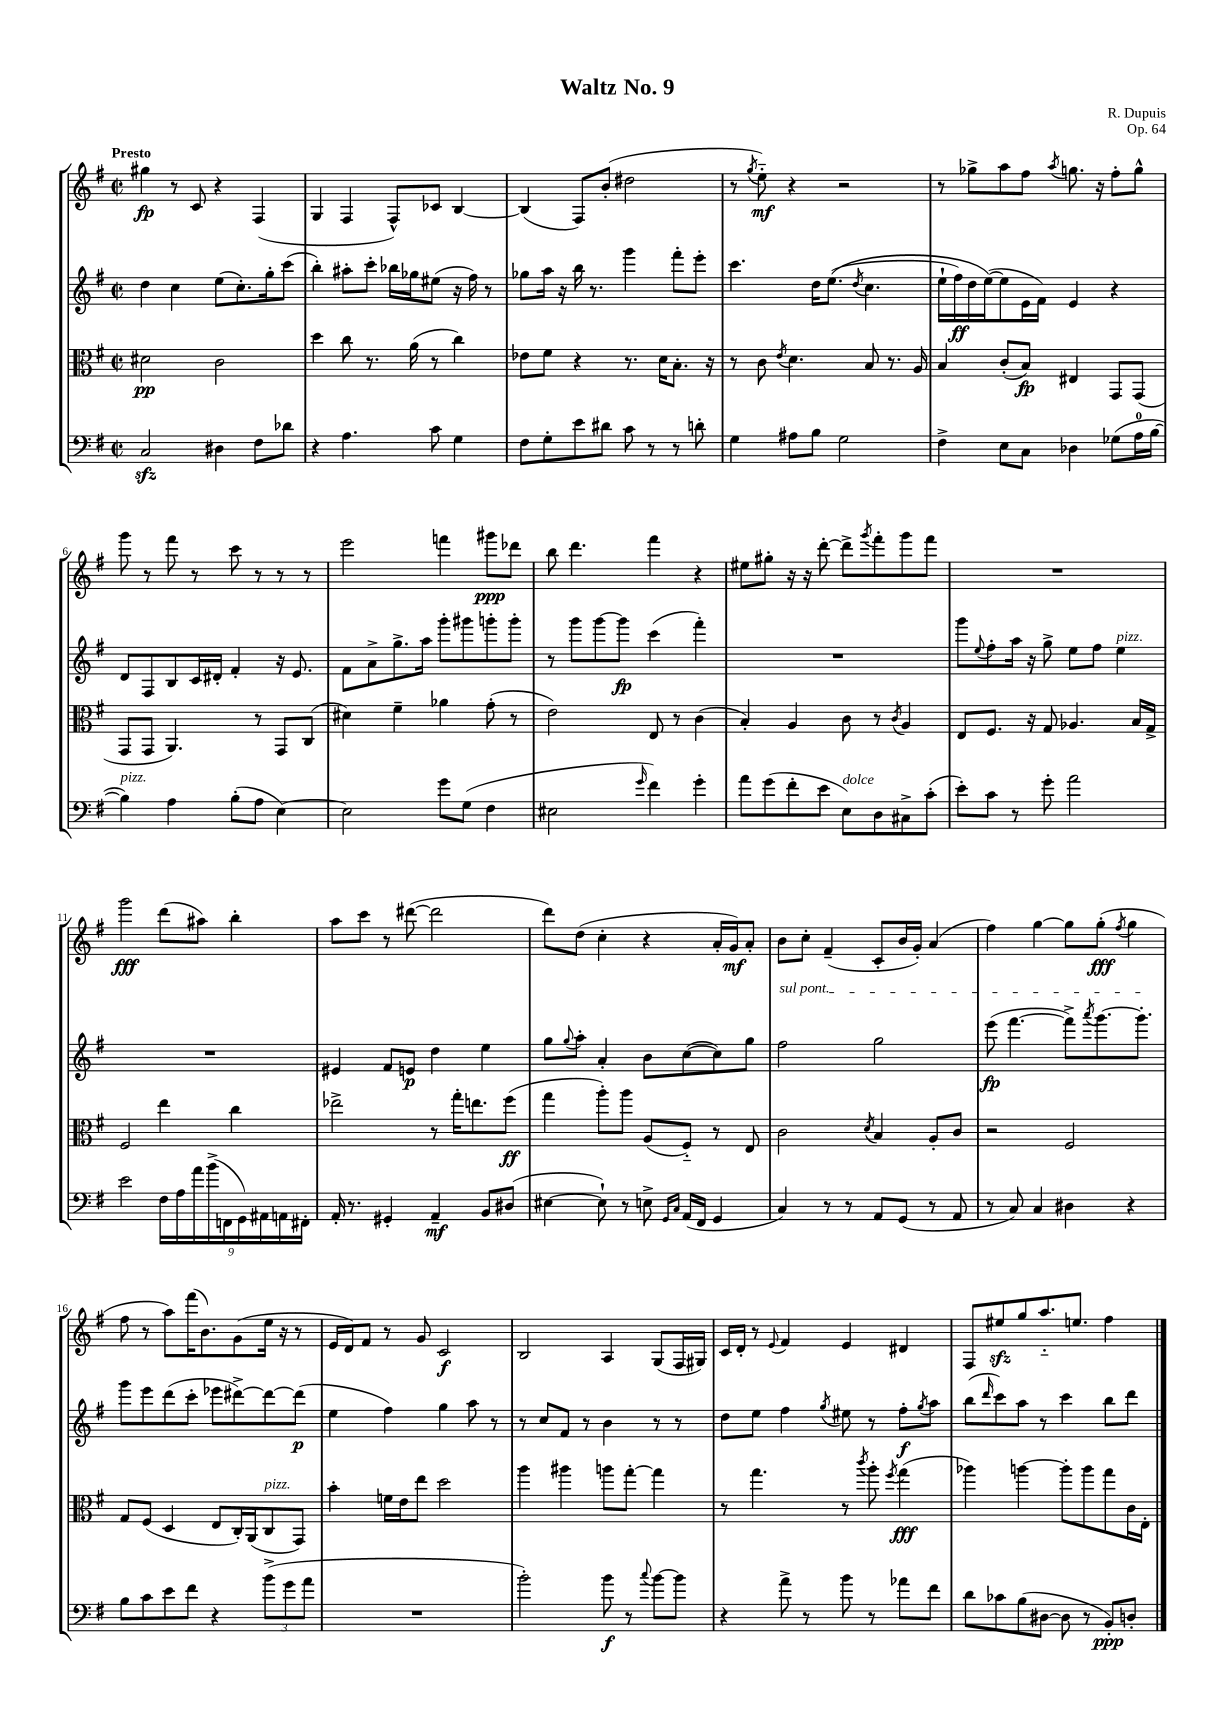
\header { title = "Waltz No. 9" composer = "R. Dupuis" opus = "Op. 64" }
<<
\new StaffGroup <<
\new Staff = "s0" {
    \clef treble \key g \major \defaultTimeSignature \time 2/2 \tempo "Presto"
    gis''4\fp r8 c'8 r4 fis4( |
    g4 fis4 fis8-^) ces'8 b4~ |
    b4( fis8) b'8-.( dis''2 |
    r8 \acciaccatura { g''8 } e''8-_\mf) r4 r2 |
    r8 ges''8-> a''8 fis''8 \acciaccatura { a''8 } g''8. r16 fis''8-. g''8-^ |
    g'''8 r8 fis'''8 r8 c'''8 r8 r8 r8 |
    e'''2 f'''4 gis'''8\ppp des'''8 |
    b''8 d'''4. fis'''4 r4 |
    eis''8 gis''8-. r16 r16 d'''8~-. d'''8-> \acciaccatura { g'''8 } fis'''8-. g'''8 fis'''8 |
    R1 |
    g'''2\fff d'''8( ais''8) b''4-. |
    a''8 c'''8 r8 dis'''8~( dis'''2 |
    d'''8) d''8( c''4-. r4 a'16-. g'16\mf) a'8-. |
    b'8 c''8-. fis'4--( c'8-. b'16 g'16-.) a'4( |
    fis''4) g''4~ g''8 g''8-.\fff( \acciaccatura { fis''8 } g''4 |
    fis''8 r8 a''8) fis'''16( b'8.) g'8( e''16 r16 r8 |
    e'16 d'16) fis'8 r8 g'8 c'2\f |
    b2 a4 g8( fis16 gis16) |
    c'16 d'16-. r8 \appoggiatura { e'8 } fis'4 e'4 dis'4 |
    fis8 eis''8\sfz g''8 a''8.-_ e''8. fis''4 \bar "|." |
}
\new Staff = "s1" {
    \clef treble \key g \major \defaultTimeSignature \time 2/2
    d''4 c''4 e''8( c''8.-.) g''16-. c'''8( |
    b''4-.) ais''8-. c'''8-. bes''16 ges''16 eis''8( r16 fis''16) r8 |
    ges''8 a''16 r16 b''16 r8. g'''4 fis'''8-. e'''8-. |
    c'''4. d''16 e''8.(\( \acciaccatura { d''8 } c''4. |
    e''16-! fis''16\ff) d''16 e''16~(\) e''8 e'16 fis'16) e'4 r4 |
    d'8 fis8 b8 c'16 dis'16-. fis'4-. r16 e'8. |
    fis'8 a'8-> g''8.-> a''16 g'''8-. gis'''8 g'''8-. g'''8-. |
    r8 g'''8 g'''8~ g'''8\fp c'''4( fis'''4-.) |
    R1 |
    g'''8 \appoggiatura { e''8 } fis''8-. a''16 r16 g''8-> e''8 fis''8 e''4^\markup { \italic "pizz." } |
    R1 |
    eis'4 fis'8 e'8\p d''4 e''4 |
    g''8 \appoggiatura { g''8 } a''8-. a'4-. b'8 c''8~( c''8) g''8 |
    \once \override TextSpanner.bound-details.left.text = \markup { \italic "sul pont." } fis''2\startTextSpan g''2 |
    e'''8\fp( fis'''4.~ fis'''8->) \acciaccatura { a'''8 } g'''8.~ g'''8.-.\stopTextSpan |
    g'''8 e'''8 d'''8( c'''8-. ees'''8 dis'''8~->) dis'''8~ dis'''8\p( |
    e''4 fis''4) g''4 a''8 r8 |
    r8 c''8 fis'8 r8 b'4 r8 r8 |
    d''8 e''8 fis''4 \acciaccatura { g''8 } eis''8 r8 fis''8-.\f \acciaccatura { g''8 } a''8 |
    b''8( \grace { d'''16 } c'''8) a''8 r8 c'''4 b''8 d'''8 \bar "|." |
}
\new Staff = "s2" {
    \clef alto \key g \major \defaultTimeSignature \time 2/2
    dis'2\pp c'2 |
    d''4 c''8 r8. a'16( r8 c''4) |
    ees'8 fis'8 r4 r8. d'16 b8.-. r16 |
    r8 c'8 \acciaccatura { e'8 } d'4. b8 r8. a16 |
    b4 c'8-.( b8\fp) eis4 g,8 g,8( |
    g,8 g,8 a,4.) r8 g,8 c8( |
    dis'4) fis'4-- aes'4 g'8-.( r8 |
    e'2) e8 r8 c'4( |
    b4-.) a4 c'8 r8 \acciaccatura { c'8 } a4 |
    e8 fis8. r16 g8 aes4. b16 g16-> |
    fis2 e''4 c''4 |
    ees''2-> r8 g''16-. e''8. fis''8\ff( |
    g''4 a''8-.) a''8 a8( fis8-_) r8 e8 |
    c'2 \acciaccatura { d'8 } b4 a8-. c'8 |
    r2 fis2 |
    g8 fis8( d4 e8 c16-.) a,16( c8^\markup { \italic "pizz." } g,8) |
    b'4-. f'16 e'16 e''8 d''2 |
    a''4 ais''4 a''8 g''8~-. g''4 |
    r8 g''4. r8 \acciaccatura { c'''8 } a''8-. \acciaccatura { fis''8 } g''4\fff( |
    aes''4) a''4~ a''8-. a''8 g''8 c'16 e16-. \bar "|." |
}
\new Staff = "s3" {
    \clef bass \key g \major \defaultTimeSignature \time 2/2
    c2\sfz dis4 fis8 des'8 |
    r4 a4. c'8 g4 |
    fis8 g8-. e'8 dis'8 c'8 r8 r8 d'8-. |
    g4 ais8 b8 g2 |
    fis4-> e8 c8 des4 ges8( a16-0 b16~ |
    b4^\markup { \italic "pizz." }) a4 b8-.( a8 e4~) |
    e2 g'8 g8( fis4 |
    eis2 \grace { g'16 } fis'4) g'4-. |
    a'8 g'8( fis'8-. e'8 e8^\markup { \italic "dolce" }) d8 cis8-> c'8-.( |
    e'8-.) c'8 r8 g'8-. a'2 |
    e'2 \tuplet 9/8 { fis16 a16 a'16 b'16->( f,16 g,16) ais,16 a,16 fis,16-. } |
    a,16-. r8. gis,4-. a,4--\mf b,8 dis8( |
    eis4~ eis8-!) r8 e8-> \grace { g,16 c16 } a,16( fis,16 g,4 |
    c4) r8 r8 a,8 g,8( r8 a,8 |
    r8 c8) c4 dis4 r4 |
    b8 c'8 e'8 fis'8 r4 \tuplet 3/2 { b'8->( g'8 a'8 } |
    R1 |
    b'2-.) b'8\f r8 \appoggiatura { c''8 } b'8~ b'8 |
    r4 a'8-> r8 b'8 r8 aes'8 fis'8 |
    d'8 ces'8 b8( dis8~ dis8 r8 b,8-.\ppp) d8-. \bar "|." |
}
>>
>>
